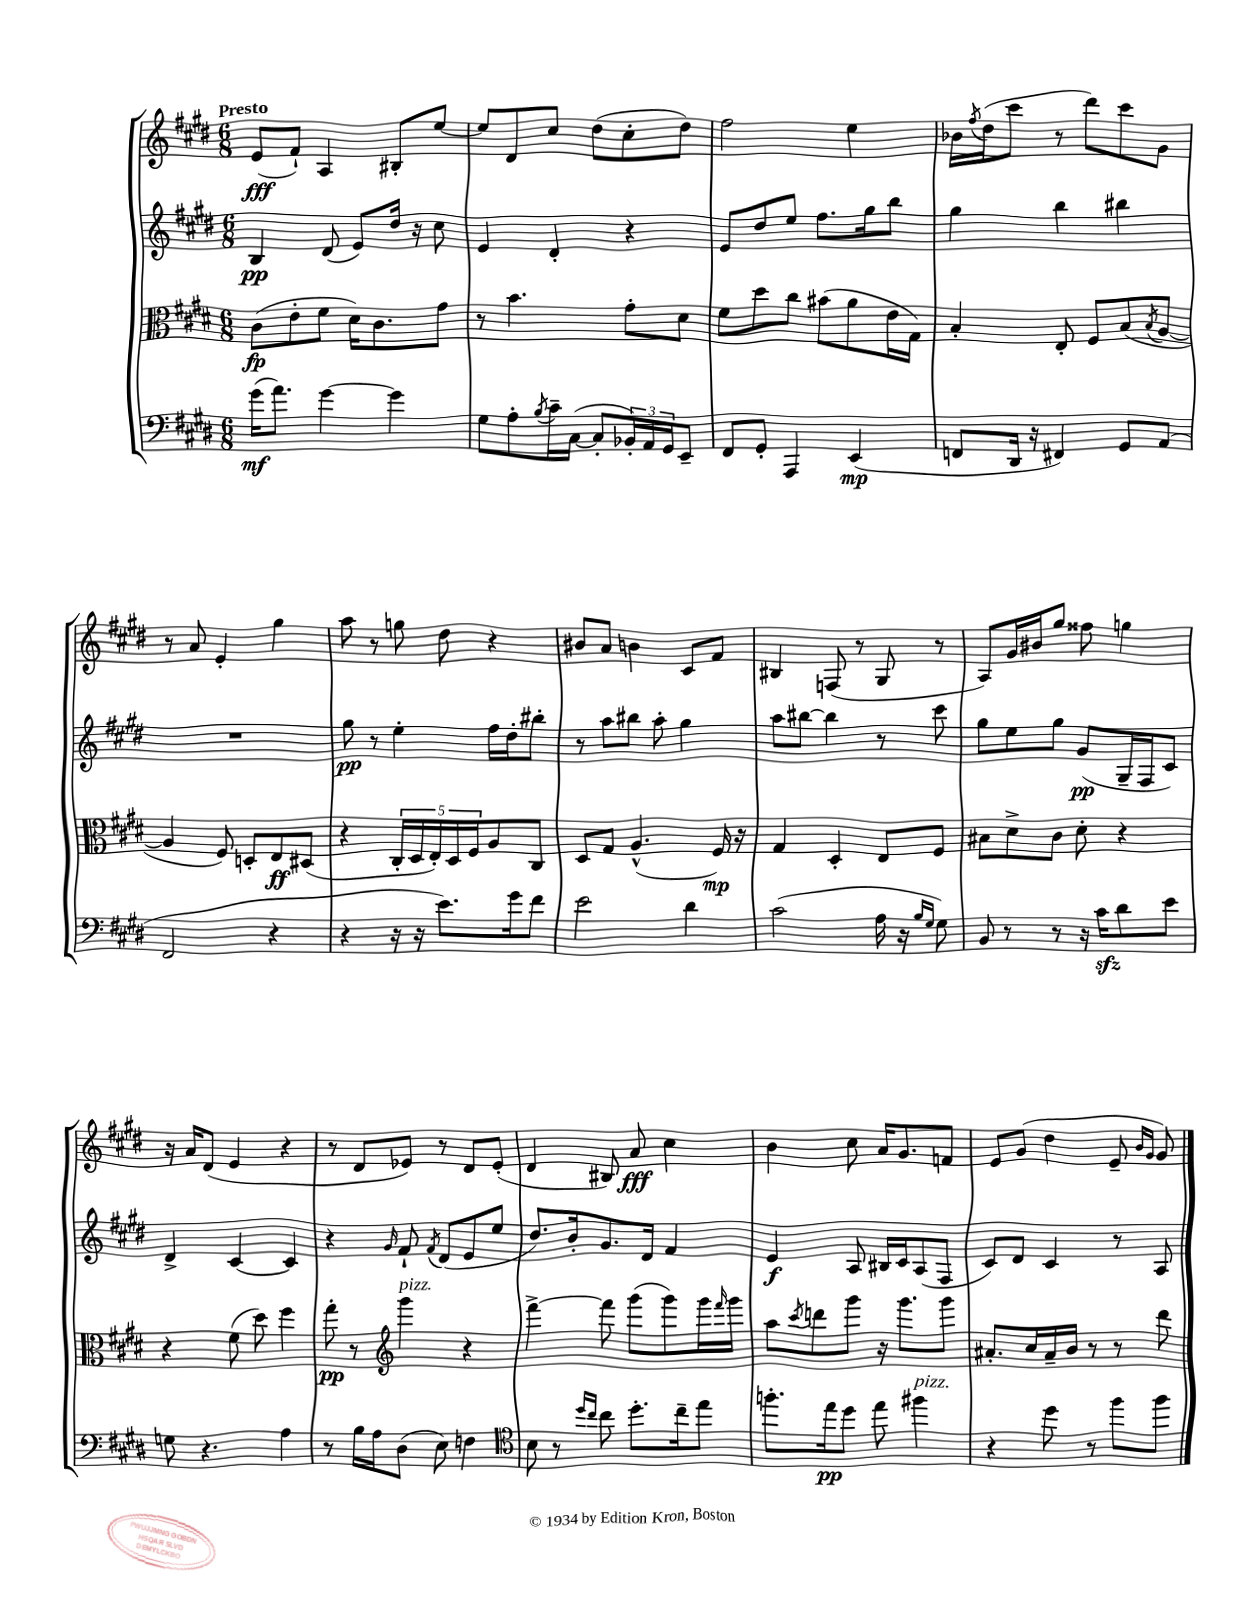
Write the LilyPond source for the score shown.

<<
\new StaffGroup <<
\new Staff = "s0" {
    \clef treble \key e \major \numericTimeSignature \time 6/8 \tempo "Presto"
    e'8\fff( fis'8-!) a4 bis8-. e''8~ |
    e''8 dis'8 cis''8 dis''8( cis''8-. dis''8) |
    fis''2 e''4 |
    bes'16 \acciaccatura { fis''8 } dis''16( cis'''8 r8 dis'''8) cis'''8 gis'8 |
    r8 a'8 e'4-. gis''4 |
    a''8 r8 g''8 dis''8 r4 |
    bis'8 a'8 b'4 cis'8 fis'8 |
    bis4 f8( r8 gis8 r8 |
    a8) gis'16 bis'16 gis''8 fisis''8 g''4 |
    r16 a'16 dis'8( e'4 r4 |
    r8 dis'8 ees'8) r8 dis'8 ees'8-.( |
    dis'4 bis8) a'8\fff cis''4 |
    b'4 cis''8 a'16 gis'8. f'8 |
    e'8 gis'8( dis''4 e'8-- \grace { b'16 gis'16 } gis'8) \bar "|." |
}
\new Staff = "s1" {
    \clef treble \key e \major \numericTimeSignature \time 6/8
    b4\pp dis'8( e'8) dis''16 r16 cis''8 |
    e'4 dis'4-. r4 |
    e'8 dis''8 e''8 fis''8. gis''16 b''8 |
    gis''4 b''4 bis''4 |
    R2. |
    gis''8\pp r8 e''4-. fis''16 dis''16-. bis''8-. |
    r8 a''8 bis''8 a''8-. gis''4 |
    a''8 bis''8~ bis''4 r8 cis'''8 |
    gis''8 e''8 gis''8 gis'8\pp( gis16-- fis16 cis'8) |
    dis'4-> cis'4~ cis'4 |
    r4 \grace { gis'16 } fis'8-! \acciaccatura { fis'8 } dis'8( e'8 e''8 |
    dis''8.) b'16-. gis'8. dis'16 fis'4 |
    e'4\f a8 bis16 cis'16 a8( fis8 |
    cis'8) dis'8 cis'4 r8 a8 \bar "|." |
}
\new Staff = "s2" {
    \clef alto \key e \major \numericTimeSignature \time 6/8
    cis'8\fp( e'8-. fis'8 dis'16) cis'8. gis'8 |
    r8 b'4. gis'8-. dis'8 |
    fis'8 dis''8 cis''8 bis'8( a'8 e'16 gis16) |
    b4-. e8-. fis8 b8( \acciaccatura { b8 } a8~ |
    a4 fis8) d8-. e8\ff dis8( |
    r4 \tuplet 5/4 { cis16-. dis16 e16-.) dis16 fis16 } a8 cis8 |
    dis8 gis8 a4.-^( fis16\mp) r16 |
    gis4 dis4-. e8 fis8 |
    bis8 dis'8-> cis'8 dis'8-. r4 |
    r4 fis'8( dis''8) fis''4 |
    gis''8-.\pp r8 \clef treble gis'''4^\markup { \italic "pizz." } r4 |
    fis'''4~-> fis'''8 gis'''8( gis'''8) gis'''16 \grace { fis'''16 } gis'''16 |
    a''8 \acciaccatura { cis'''8 } d'''8 gis'''8 r16 gis'''8. gis'''8 |
    ais'8.-. cis''16 ais'16-- b'16 r8 r8 dis'''8 \bar "|." |
}
\new Staff = "s3" {
    \clef bass \key e \major \numericTimeSignature \time 6/8
    gis'16\mf( a'8.) gis'4~ gis'4 |
    gis8 a8-. \acciaccatura { b8 } cis'16-- cis16~( cis8-. \tuplet 3/2 { bes,16-.) a,16 gis,16 } e,8-- |
    fis,8 gis,8-. a,,4 e,4\mp( |
    f,8 dis,16 r16 fis,4) gis,8 a,8( |
    fis,2 r4 |
    r4 r16 r16 e'8.) gis'16 fis'8 |
    e'2 dis'4 |
    cis'2( a16 r16 \grace { b16 gis16 } gis8) |
    b,8 r8 r8 r16 cis'16\sfz dis'8 e'8 |
    g8 r4. a4 |
    r8 b16 a16 dis8( e8) f4 |
    \clef tenor b8 r8 \grace { dis''16 cis''16 } cis''8 dis''8.-. cis''16-- e''8 |
    f''8.-. e''16\pp dis''8 e''8 fis''4^\markup { \italic "pizz." } |
    r4 dis''8 r8 fis''8 fis''8 \bar "|." |
}
>>
>>
\layout { \context { \Score \remove "Bar_number_engraver" } }
